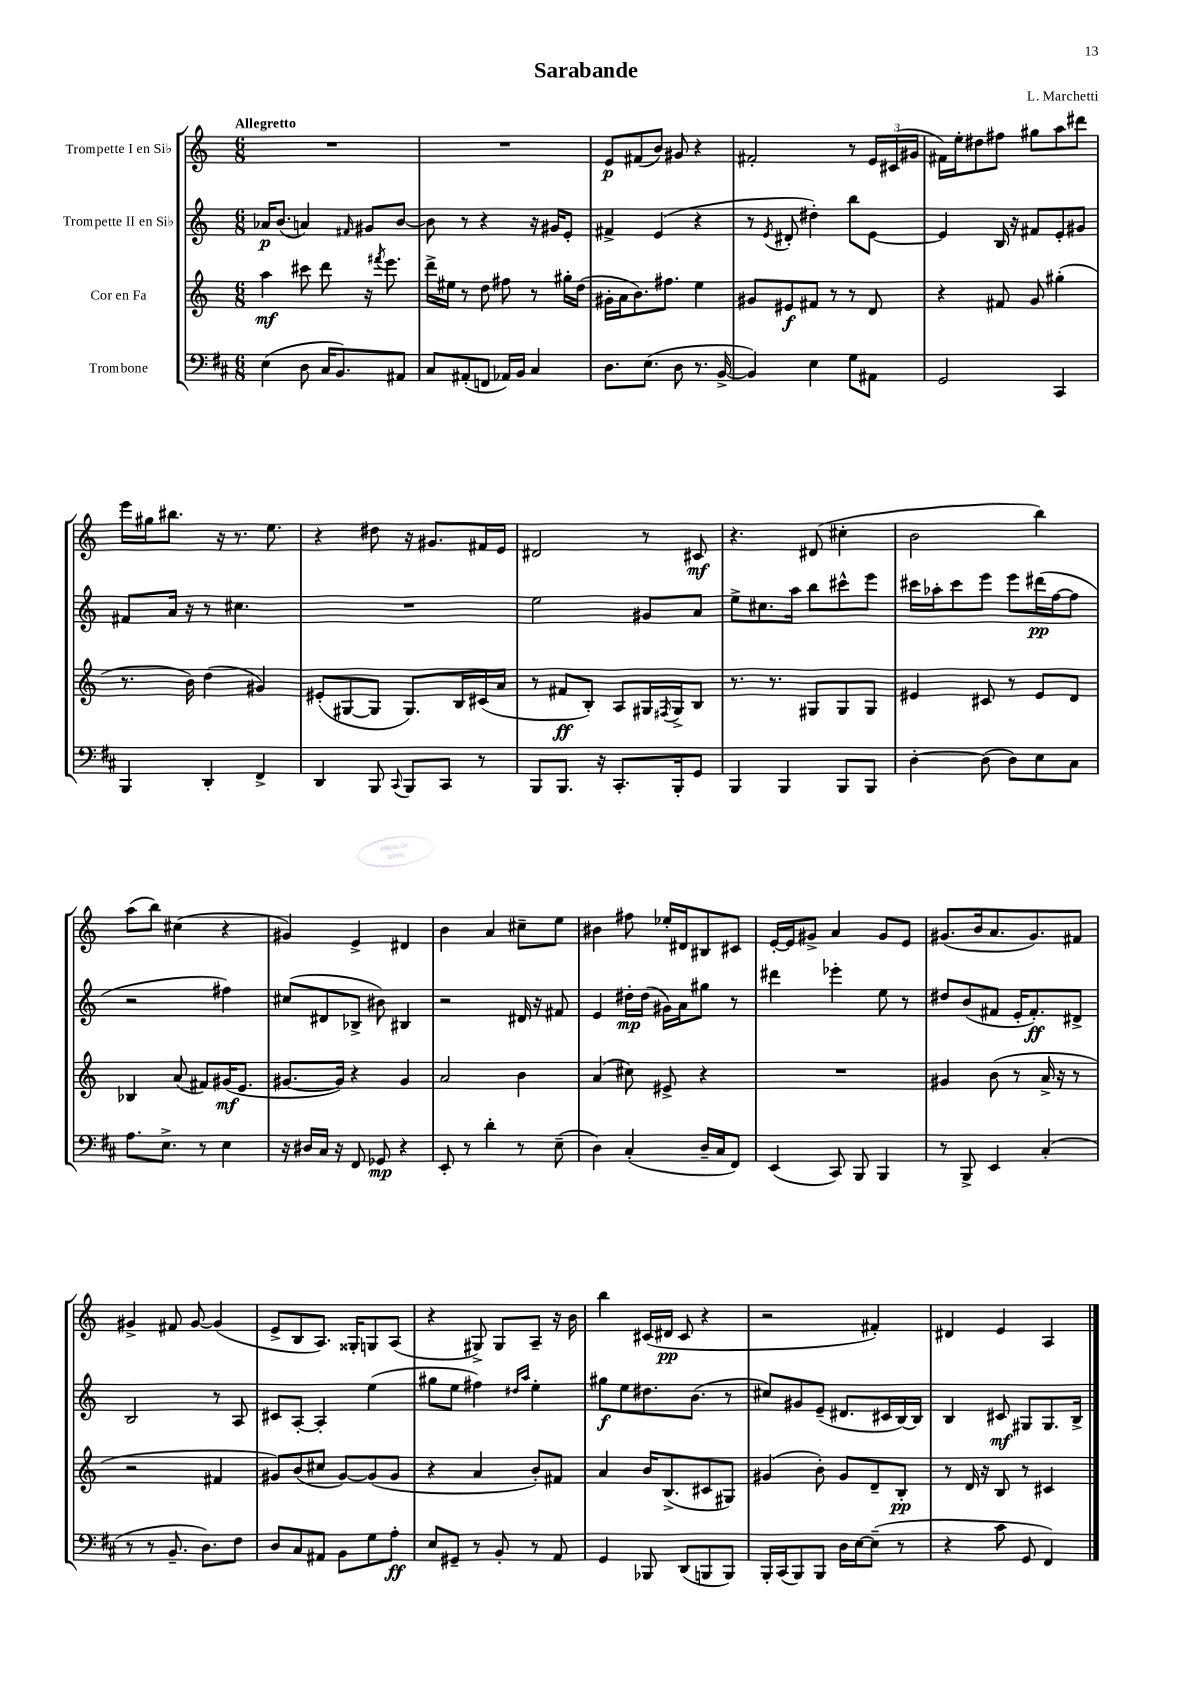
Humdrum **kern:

**kern	**dynam	**kern	**dynam	**kern	**dynam	**kern	**dynam
*part4	*part4	*part3	*part3	*part2	*part2	*part1	*part1
*staff4	*staff4	*staff3	*staff3	*staff2	*staff2	*staff1	*staff1
*I"Trombone	*	*I"Cor en Fa	*	*I"Trompette II en Si♭	*	*I"Trompette I en Si♭	*
*clefF4	*	*clefG2	*	*clefG2	*	*clefG2	*
*k[f#c#]	*	*k[]	*	*k[]	*	*k[]	*
*M6/8	*	*M6/8	*	*M6/8	*	*M6/8	*
=1	=1	=1	=1	=1	=1	=1	=1
!	!	!	!	!	!	!LO:TX:a:B:t=Allegretto	!
(4E\	.	4aa\	mf	16a-X/KL	p	2.r	.
.	.	.	.	(8.b/J	.	.	.
8D\	.	8ccc#X\	.	4an/)	.	.	.
16C#/KL	.	8ddd\	.	.	.	.	.
8.BB/)	.	.	.	.	.	.	.
.	.	.	.	16qqf#X/	.	.	.
.	.	16r	.	8g#X/L	.	.	.
.	.	8qfff#X/	.	.	.	.	.
.	.	8.eee\	.	.	.	.	.
8AA#X/J	.	.	.	[8b/J	.	.	.
=2	=2	=2	=2	=2	=2	=2	=2
8C#/L	.	16ddd^\LL	.	8b\]	.	2.r	.
.	.	16ee#X\JJ	.	.	.	.	.
(8AA#X'/	.	8r	.	8r	.	.	.
8FFn/J	.	8dd\	.	4r	.	.	.
16AA-X/LL)	.	8ff#X\	.	.	.	.	.
16BB/JJ	.	.	.	.	.	.	.
4C#/	.	8r	.	16r	.	.	.
.	.	.	.	16g#X/KL	.	.	.
.	.	16gg#X'\LL	.	8e'/J	.	.	.
.	.	(16dd\JJ	.	.	.	.	.
=3	=3	=3	=3	=3	=3	=3	=3
8.D\L	.	16g#X'\LL	.	4f#X^/	.	8e/L	p
.	.	16a\J	.	.	.	.	.
.	.	8.b\)	.	.	.	(8f#X/	.
(8.E\J	.	.	.	.	.	.	.
.	.	.	.	(4e/	.	8b/J)	.
.	.	8.ff#X\J	.	.	.	.	.
8D\	.	.	.	.	.	8g#X/	.
8.r	.	4ee\	.	4r	.	4r	.
[16BB^/	.	.	.	.	.	.	.
=4	=4	=4	=4	=4	=4	=4	=4
4BB/])	.	8g#X/L	.	8r	.	2f#X'/	.
.	.	.	.	8qe/	.	.	.
.	.	8e#X/	f	8d#X'/	.	.	.
4E\	.	8f#X/J	.	4dd#X'\)	.	.	.
.	.	8r	.	.	.	.	.
8G\L	.	8r	.	8bb\L	.	8r	.
8AA#X\J	.	8d/	.	[8e\J	.	24e/LL	.
.	.	.	.	.	.	(24c#X/	.
.	.	.	.	.	.	24g#X/JJ	.
=5	=5	=5	=5	=5	=5	=5	=5
2GG/	.	4r	.	4e/]	.	16f#X\LL)	.
.	.	.	.	.	.	16ee'\J	.
.	.	.	.	.	.	8dd#X\	.
.	.	8f#X/	.	16B/	.	8ff#X\J	.
.	.	.	.	16r	.	.	.
.	.	8g/	.	8f#X/L	.	8gg#X\L	.
4CC#/	.	(4gg#X'\	.	8e'/	.	8aa\	.
.	.	.	.	8g#X/J	.	8ddd#X\J	.
!!LO:LB:g=z
=6	=6	=6	=6	=6	=6	=6	=6
4BBB/	.	8.r	.	8f#X/L	.	16eee\LL	.
.	.	.	.	.	.	16gg#X\J	.
.	.	.	.	16a/Jk	.	8.bb#X\J	.
.	.	16b\)	.	16r	.	.	.
4DD'/	.	(4dd\	.	8r	.	.	.
.	.	.	.	.	.	16r	.
.	.	.	.	4.cc#X\	.	8.r	.
4FF#^/	.	4g#X/)	.	.	.	.	.
.	.	.	.	.	.	8.ee\	.
=7	=7	=7	=7	=7	=7	=7	=7
4DD/	.	(8e#X'/L	.	2.r	.	4r	.
.	.	[8G#X/	.	.	.	.	.
8BBB/	.	8G#/J]	.	.	.	8dd#X\	.
8qqCC#/	.	.	.	.	.	.	.
8BBB/L	.	8.G#/L)	.	.	.	16r	.
.	.	.	.	.	.	8.g#X/L	.
8CC#/J	.	.	.	.	.	.	.
.	.	16B/L	.	.	.	.	.
8r	.	(16c#X/	.	.	.	16f#X/L	.
.	.	16a/JJ	.	.	.	16e/JJ	.
=8	=8	=8	=8	=8	=8	=8	=8
8BBB/L	.	8r	.	2ee\	.	2d#X/	.
8.BBB/J	.	8f#X/L	ff	.	.	.	.
.	.	8B'/J)	.	.	.	.	.
16r	.	.	.	.	.	.	.
8.CC#'/L	.	8A/L	.	.	.	.	.
.	.	16G#X/L	.	8g#X/L	.	8r	.
.	.	8qF#X/	.	.	.	.	.
16BBB'/k	.	16G#^/J	.	.	.	.	.
8GG/J	.	8B/J	.	8a/J	.	8c#X/	mf
=9	=9	=9	=9	=9	=9	=9	=9
4BBB/	.	8.r	.	8ee^\L	.	4.r	.
.	.	.	.	8.cc#X\	.	.	.
.	.	8.r	.	.	.	.	.
4BBB/	.	.	.	.	.	.	.
.	.	.	.	16aa\Jk	.	.	.
.	.	8G#X/L	.	8bb\L	.	(8d#X/	.
8BBB/L	.	8G#/	.	8ccc#X^^\	.	4cc#X'\	.
8BBB/J	.	8G#/J	.	8eee\J	.	.	.
=10	=10	=10	=10	=10	=10	=10	=10
[4D'\	.	4e#X/	.	16ccc#X\LL	.	2b\	.
.	.	.	.	16aa-X'\J	.	.	.
.	.	.	.	8ccc#\	.	.	.
(8D\]	.	8c#X/	.	8eee\J	.	.	.
8D\L)	.	8r	.	8eee\L	.	.	.
8E\	.	8e#/L	.	(16ddd#X\L	pp	4bb\)	.
.	.	.	.	[16ff\J	.	.	.
8C#\J	.	8d/J	.	8ff\J]	.	.	.
!!LO:LB:g=z
=11	=11	=11	=11	=11	=11	=11	=11
8.A\L	.	4B-X/	.	2r	.	(8aa\L	.
.	.	.	.	.	.	8bb\J)	.
8.E^\J	.	.	.	.	.	.	.
.	.	(8a/	.	.	.	(4cc#X\	.
8r	.	8f#X/L)	.	.	.	.	.
4E\	.	(16g#X/K	mf	4ff#X\)	.	4r	.
.	.	8.e/J	.	.	.	.	.
=12	=12	=12	=12	=12	=12	=12	=12
16r	.	[8.g#X/L	.	(8cc#X/L	.	4g#X/)	.
16D#X/LL	.	.	.	.	.	.	.
16C#/JJ	.	.	.	8d#X/	.	.	.
16r	.	16g#/Jk])	.	.	.	.	.
8FF#/	.	4r	.	8B-X^/J	.	4e^/	.
8GG-X/	mp	.	.	8b#X\)	.	.	.
4r	.	4g#/	.	4B#X/	.	4d#X/	.
=13	=13	=13	=13	=13	=13	=13	=13
8EE'/	.	2a/	.	2r	.	4b\	.
8r	.	.	.	.	.	.	.
4d'\	.	.	.	.	.	4a/	.
8r	.	4b\	.	16d#X/	.	8cc#X~\L	.
.	.	.	.	16r	.	.	.
(8E~\	.	.	.	8f#X/	.	8ee\J	.
=14	=14	=14	=14	=14	=14	=14	=14
4D\)	.	(4a/	.	4e/	.	4b#X\	.
(4C#'/	.	8cc#X\)	.	16dd#X'\LL	mp	8ff#X\	.
.	.	.	.	(16dd#\JJ	.	.	.
.	.	8e#X^/	.	16g#X\LL)	.	16ee-X'/LL	.
.	.	.	.	16a\J	.	16d#X/J	.
16D~/LL	.	4r	.	8gg#X\J	.	8B#X/	.
16C#/J	.	.	.	.	.	.	.
8FF#/J)	.	.	.	8r	.	8c#X/J	.
=15	=15	=15	=15	=15	=15	=15	=15
(4EE/	.	2.r	.	4ddd#X\	.	[16e'/LL	.
.	.	.	.	.	.	16e/J]	.
.	.	.	.	.	.	8g#X^/J	.
8CC#/)	.	.	.	4eee-X'\	.	4a/	.
8BBB/	.	.	.	.	.	.	.
4BBB/	.	.	.	8ee\	.	8g#/L	.
.	.	.	.	8r	.	8e/J	.
=16	=16	=16	=16	=16	=16	=16	=16
8r	.	4g#X/	.	8dd#X/L	.	(8.g#X/L	.
8BBB^/	.	.	.	(8b/	.	.	.
.	.	.	.	.	.	16b/k	.
4EE/	.	(8b\	.	8f#X/J	.	8.a/	.
.	.	8r	.	16e'/KL	.	.	.
.	.	.	.	8.f#'/)	ff	8.g#/)	.
(4C#'/	.	16a^/	.	.	.	.	.
.	.	16r	.	.	.	.	.
.	.	8r	.	8d#X^/J	.	8f#X/J	.
!!LO:LB:g=z
=17	=17	=17	=17	=17	=17	=17	=17
8r	.	2r	.	2B/	.	4g#X^/	.
8r	.	.	.	.	.	.	.
8.BB~/	.	.	.	.	.	8f#X/	.
.	.	.	.	.	.	[8g#/	.
8.D\L)	.	.	.	.	.	.	.
.	.	4f#X/	.	8r	.	(4g#/]	.
8F#\J	.	.	.	8A/	.	.	.
=18	=18	=18	=18	=18	=18	=18	=18
8D/L	.	8g#X/L)	.	8c#X/L	.	8e^/L	.
8C#/	.	(8b/	.	[8A'/J	.	8B/	.
8AA#X/J	.	8cc#X/J	.	4A'/]	.	8.A/J)	.
8BB\L	.	[8g#/L)	.	.	.	.	.
.	.	.	.	.	.	16G##X'/KL	.
8G\	.	(8g#/]	.	(4ee\	.	8Gn/	.
8A'\J	ff	8g#/J	.	.	.	(8A/J	.
=19	=19	=19	=19	=19	=19	=19	=19
8E/L	.	4r	.	8gg#X\L	.	4r	.
8GG#X~/J	.	.	.	8ee\J	.	.	.
8r	.	4a/	.	4ff#X\)	.	8G#X^/)	.
8BB'/	.	.	.	.	.	8G#/L	.
.	.	.	.	16qqdd#X/LL	.	.	.
.	.	.	.	16qqaa/JJ	.	.	.
8r	.	8b'/L)	.	4ee'\	.	8A~/J	.
8AA/	.	8f#X/J	.	.	.	16r	.
.	.	.	.	.	.	16b\	.
=20	=20	=20	=20	=20	=20	=20	=20
4GG/	.	4a/	.	8gg#X\L	f	4bb\	.
.	.	.	.	8ee\	.	.	.
8BBB-X/	.	16b/KL	.	8.dd#X\	.	(16c#X/LL	.
.	.	(8.B^/	.	.	.	16d#X/JJ	pp
(8DD/L	.	.	.	.	.	8c#/	.
.	.	.	.	(8.b\J	.	.	.
8BBBn/	.	8c#X/	.	.	.	4r	.
8BBB/J)	.	8G#X/J)	.	8r	.	.	.
=21	=21	=21	=21	=21	=21	=21	=21
16BBB'/LL	.	(4g#X/	.	8cc#X/L)	.	2r	.
(16CC#/J	.	.	.	.	.	.	.
8BBB/)	.	.	.	8g#X/	.	.	.
8BBB/J	.	8b'\)	.	(8e~/J	.	.	.
16D\LL	.	8g#/L	.	8.d#X/L	.	.	.
[16E\J	.	.	.	.	.	.	.
(8E~\J]	.	8d~/	.	.	.	4f#X'/)	.
.	.	.	.	16c#X/L	.	.	.
8r	.	8B'/J	pp	[16B/)	.	.	.
.	.	.	.	16B/JJ]	.	.	.
=22	=22	=22	=22	=22	=22	=22	=22
4r	.	8r	.	4B/	.	4d#X/	.
.	.	16d/	.	.	.	.	.
.	.	16r	.	.	.	.	.
8c#\	.	8B/	.	8c#X/	mf	4e/	.
8GG/	.	8r	.	8G#X/L	.	.	.
4FF#/)	.	4c#X/	.	8.G#/	.	4A/	.
.	.	.	.	16B^/Jk	.	.	.
==	==	==	==	==	==	==	==
*-	*-	*-	*-	*-	*-	*-	*-
